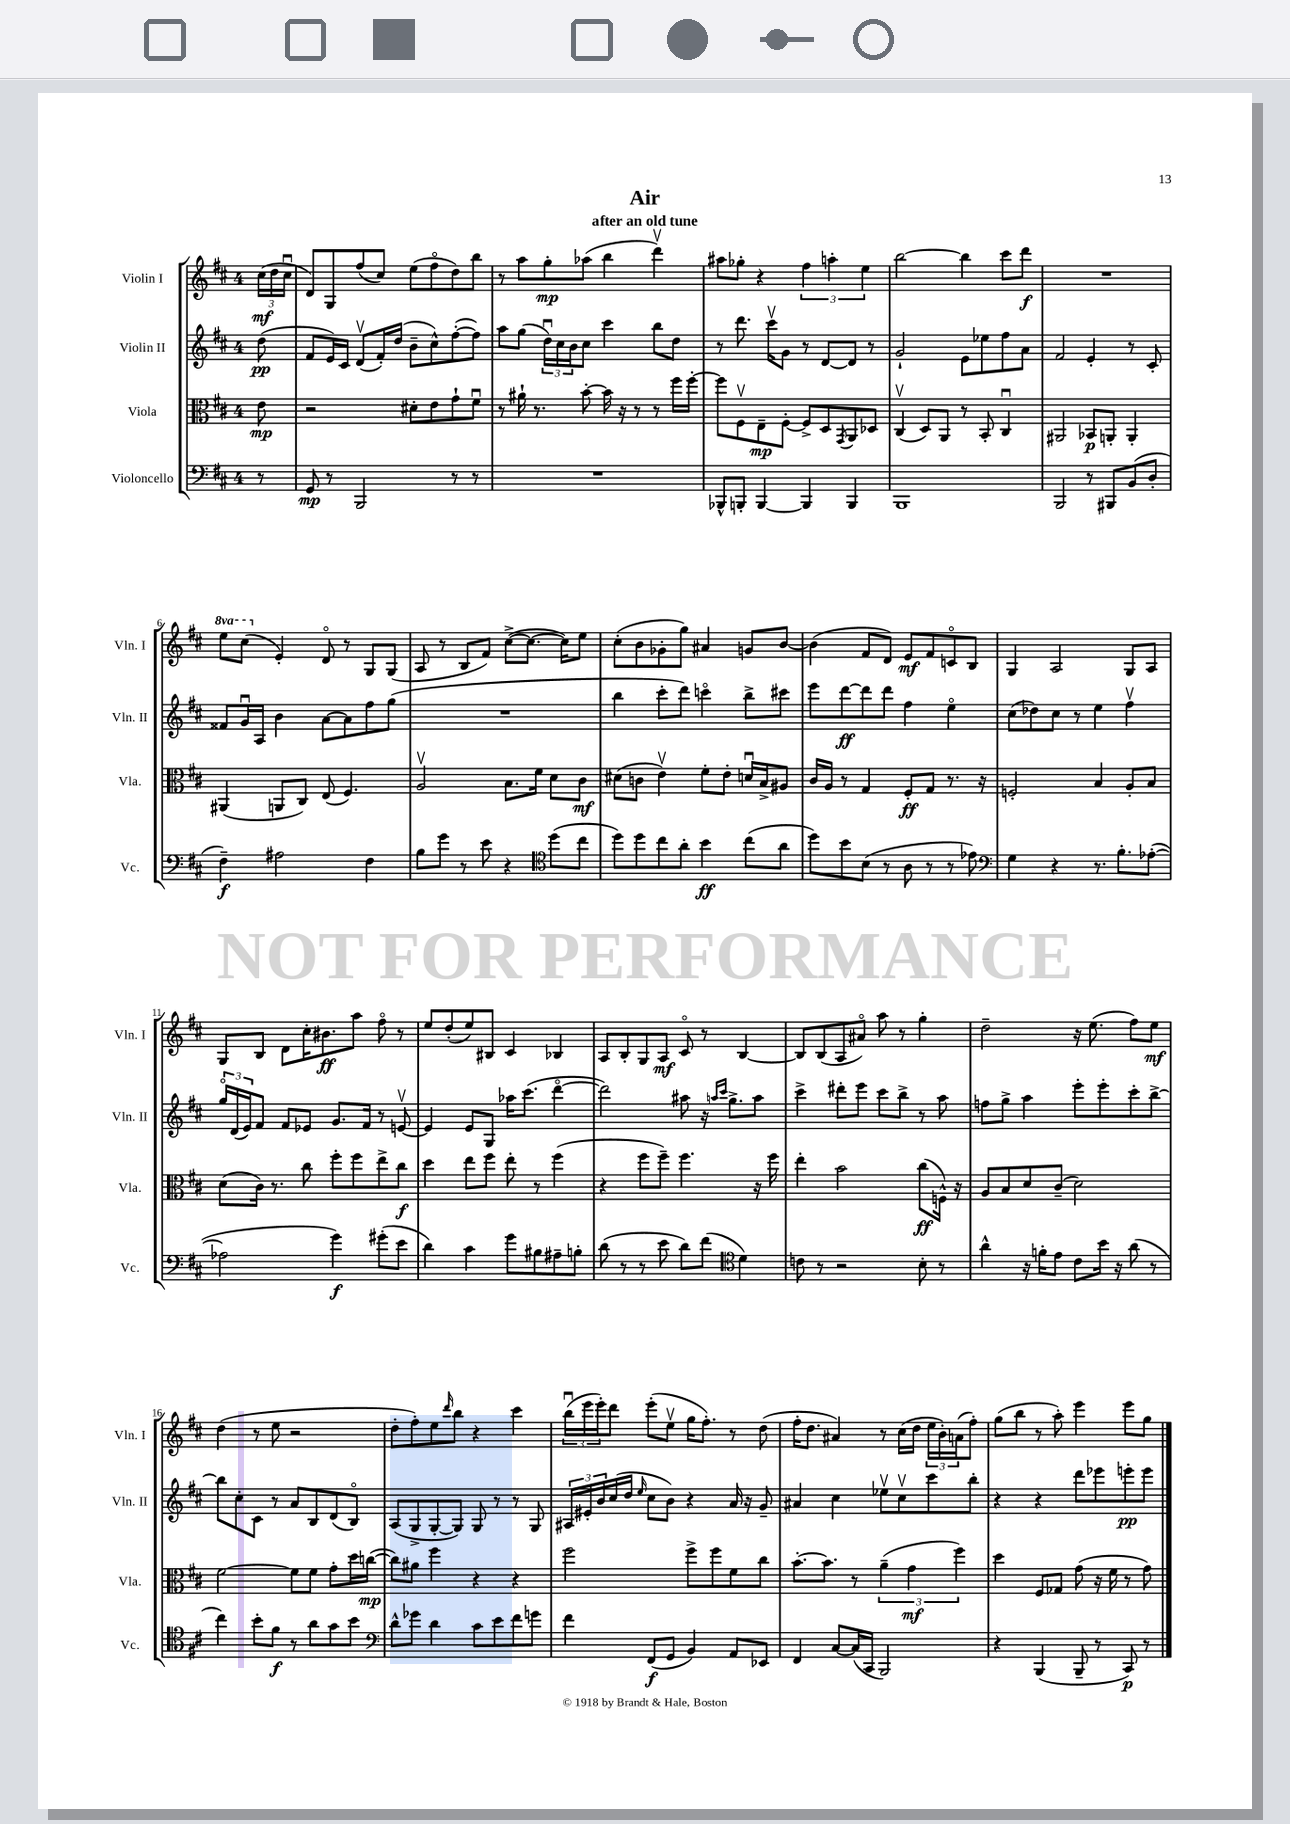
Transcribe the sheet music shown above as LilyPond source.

\header { title = "Air" subtitle = "after an old tune" }
<<
\new StaffGroup <<
\new Staff = "s0" \with { instrumentName = "Violin I" shortInstrumentName = "Vln. I" } {
    \clef treble \key d \major \once \override Staff.TimeSignature.style = #'single-digit \time 4/4 \set Staff.ottavationMarkups = #ottavation-simple-ordinals \partial 8
    \tuplet 3/2 { cis''16\mf( d''16 cis''16\downbow } |
    d'8) g8 fis''8( cis''8) e''8( fis''8\flageolet d''8) b''8 |
    r8 a''8 g''8-.\mp aes''8( b''4 d'''4\upbow) |
    ais''8 ges''8-. r4 \tuplet 3/2 { fis''4 a''4-. e''4 } |
    b''2~ b''4 cis'''8 d'''8\f |
    R1 |
    \ottava #1 e'''8 cis'''8( \ottava #0 e'4-.) d'8\flageolet r8 g8 g8( |
    a8 r8 b8 fis'8) cis''8~->( cis''8.~ cis''16) e''8 |
    cis''8-.( b'8 ges'8-. g''8) ais'4 g'8 b'8~ |
    b'4( fis'8 d'8) e'8\mf fis'8 c'8\flageolet b8 |
    g4 a2 g8 a8 |
    g8 b8 d'8 cis''16-. bis'8.\ff a''8 fis''8\flageolet r8 |
    e''8 d''8-.( e''8) bis8 cis'4 bes4 |
    a8 b8-. g8 a8\mf cis'8\flageolet r8 b4~ |
    b8 b8( a8 ais'8\flageolet) a''8 r8 g''4-. |
    d''2-- r16 e''8.( fis''8) e''8\mf |
    d''4( r8 e''8 r2 |
    d''8-. fis''8-.) e''8 \grace { d'''16 } b''8 r4 cis'''4 |
    \tuplet 3/2 { b''16\downbow( e'''16 e'''16-.) } d'''8 e'''8-.( e''8\upbow g''16 fis''8.-.) r8 d''8( |
    fis''16-. d''8. ais'4) r8 cis''16( d''16 \tuplet 3/2 { e''16 b'16-.) a'16( } fis''8-.) |
    g''8( b''8 r8 a''8-.) e'''4 e'''8 g''8 \bar "|." |
}
\new Staff = "s1" \with { instrumentName = "Violin II" shortInstrumentName = "Vln. II" } {
    \clef treble \key d \major \once \override Staff.TimeSignature.style = #'single-digit \time 4/4 \partial 8
    d''8\pp( |
    fis'8 e'16) cis'16 d'8\upbow( fis'16-.) d''16( b'8-- cis''8-^) fis''8~-.( fis''8) |
    a''8 g''8( \tuplet 3/2 { d''16\downbow) cis''16 b'16 } cis''8 cis'''4 b''8 d''8 |
    r8 d'''8. cis'''16\upbow g'8 r8 d'8~ d'8 r8 |
    g'2-! e'8 ees''8 fis''8 a'8 |
    fis'2 e'4-. r8 cis'8-. |
    fisis'8 g'16\downbow a16 b'4 a'8~ a'8 fis''8 g''8( |
    R1 |
    b''4 cis'''8-. d'''8) c'''4\flageolet b''8-> cis'''8 |
    e'''8 d'''8~\ff d'''8 d'''8 fis''4 e''4\flageolet |
    cis''8( des''8) cis''8 r8 e''4 fis''4\upbow |
    \tuplet 3/2 { g''16\flageolet d'16( e'16) } fis'8 fis'8 ees'8 g'8. fis'16 r8 e'8~\upbow |
    e'4 e'8 g8 aes''16 cis'''8.( d'''4~\flageolet |
    d'''2) ais''8 r16 \grace { a''16 cis'''16 } g''8.-> a''8 |
    cis'''4-> dis'''8-. e'''8 cis'''8 b''8-> r8 a''8 |
    f''8 g''8-> a''4 e'''8-. e'''8-. cis'''8-. b''8~-> |
    b''8 cis''8-. cis'8 r8 a'8 b8 d'8( b8\flageolet) |
    a8( g8-> g8~-. g8) g8 r8 r8 g8 |
    \tuplet 3/2 { ais16 eis'16-. b'16 } cis''16( d''16 \grace { e''16 } cis''8 b'8) r4 a'16 r16 g'8-- |
    ais'4 cis''4 ees''8\upbow cis''8\upbow cis'''8 b''8-. |
    r4 r4 d'''8 ees'''8 e'''8-.\pp e'''8 \bar "|." |
}
\new Staff = "s2" \with { instrumentName = "Viola" shortInstrumentName = "Vla." } {
    \clef alto \key d \major \once \override Staff.TimeSignature.style = #'single-digit \time 4/4 \partial 8
    e'8\mp |
    r2 dis'8-. e'8 g'8-! fis'8\downbow |
    r8 ais'16-! r8. b'8~-. b'16 r16 r8 r8 fis''16 fis''16~-. |
    fis''8 fis8\upbow e8--\mp fis8~-. fis8-> d8 \acciaccatura { g,8 } a,8 des8 |
    cis4\upbow( d8) a,8 r8 b,8-. cis4\downbow |
    ais,2 bes,8\p a,8-. a,4-. |
    ais,4( a,8 cis8) e8( fis4.) |
    a2\upbow b8. fis'16 d'8 cis'8\mf |
    dis'8( c'8 e'4\upbow) fis'8-. e'8-. d'16\downbow b16-> ais8 |
    cis'16 a16 r8 g4 fis8-.\ff g8 r8. r16 |
    f2-. b4 a8-. b8 |
    d'8( cis'16) r8. cis''8 fis''8-. fis''8 e''8-> cis''8\f |
    d''4 e''8 fis''8 e''8-. r8 fis''4( |
    r4 fis''8 fis''8--) fis''4. r16 fis''16 |
    e''4-. b'2 cis''8\ff( f16-^) r16 |
    a8 b8 d'8 cis'8--( d'2) |
    fis'2~ fis'8 fis'8 g'8-. d''16 c''16~\mp( |
    c''8) ais'8 fis''4 r4 r4 |
    fis''2 fis''8-> fis''8 fis'8 cis''8 |
    b'8.~-. b'8. r8 \tuplet 3/2 { a'4--( g'4\mf fis''4) } |
    d''4 fis8 ges8 g'8( r16 fis'16 r8 g'8) \bar "|." |
}
\new Staff = "s3" \with { instrumentName = "Violoncello" shortInstrumentName = "Vc." } {
    \clef bass \key d \major \once \override Staff.TimeSignature.style = #'single-digit \time 4/4 \partial 8
    r8 |
    g,8\mp r8 b,,2 r8 r8 |
    R1 |
    bes,,8-^ b,,8-. b,,4~ b,,4 b,,4 |
    b,,1 |
    b,,2 r8 bis,,8 b,8( d8-. |
    fis4--\f) ais2 fis4 |
    b8 g'8 r8 e'8 r4 \clef tenor d''8( cis''8 |
    d''8) d''8 cis''8 a'8-. b'4\ff cis''8( a'8 |
    d''8) b'8 b8( r8 a8 r8 r8 ees'8) |
    \clef bass g4 r4 r8. b8.-. aes8~-.( |
    aes2 g'4\f) gis'8-.( e'8 |
    d'4) cis'4 g'8 bis8 ais8-- b8-. |
    d'8( r8 r8 e'8 d'8) fis'8( \clef tenor d'4) |
    c'8 r8 r2 b8-. r8 |
    a'4-^ r16 f'16-. e'8 cis'8 b'16 r16 a'8( r8 |
    cis''4) b'8-. fis'8\f r8 a'8 g'8 b'8 |
    \clef bass d'8-^ ges'8 d'4 cis'8 e'8 fis'8 g'8 |
    fis'4 fis,8\f( g,8 b,4) a,8 ees,8 |
    fis,4 cis8~ cis16( cis,16 b,,2) |
    r4 b,,4( b,,8-- r8 cis,8\p) r8 \bar "|." |
}
>>
>>
